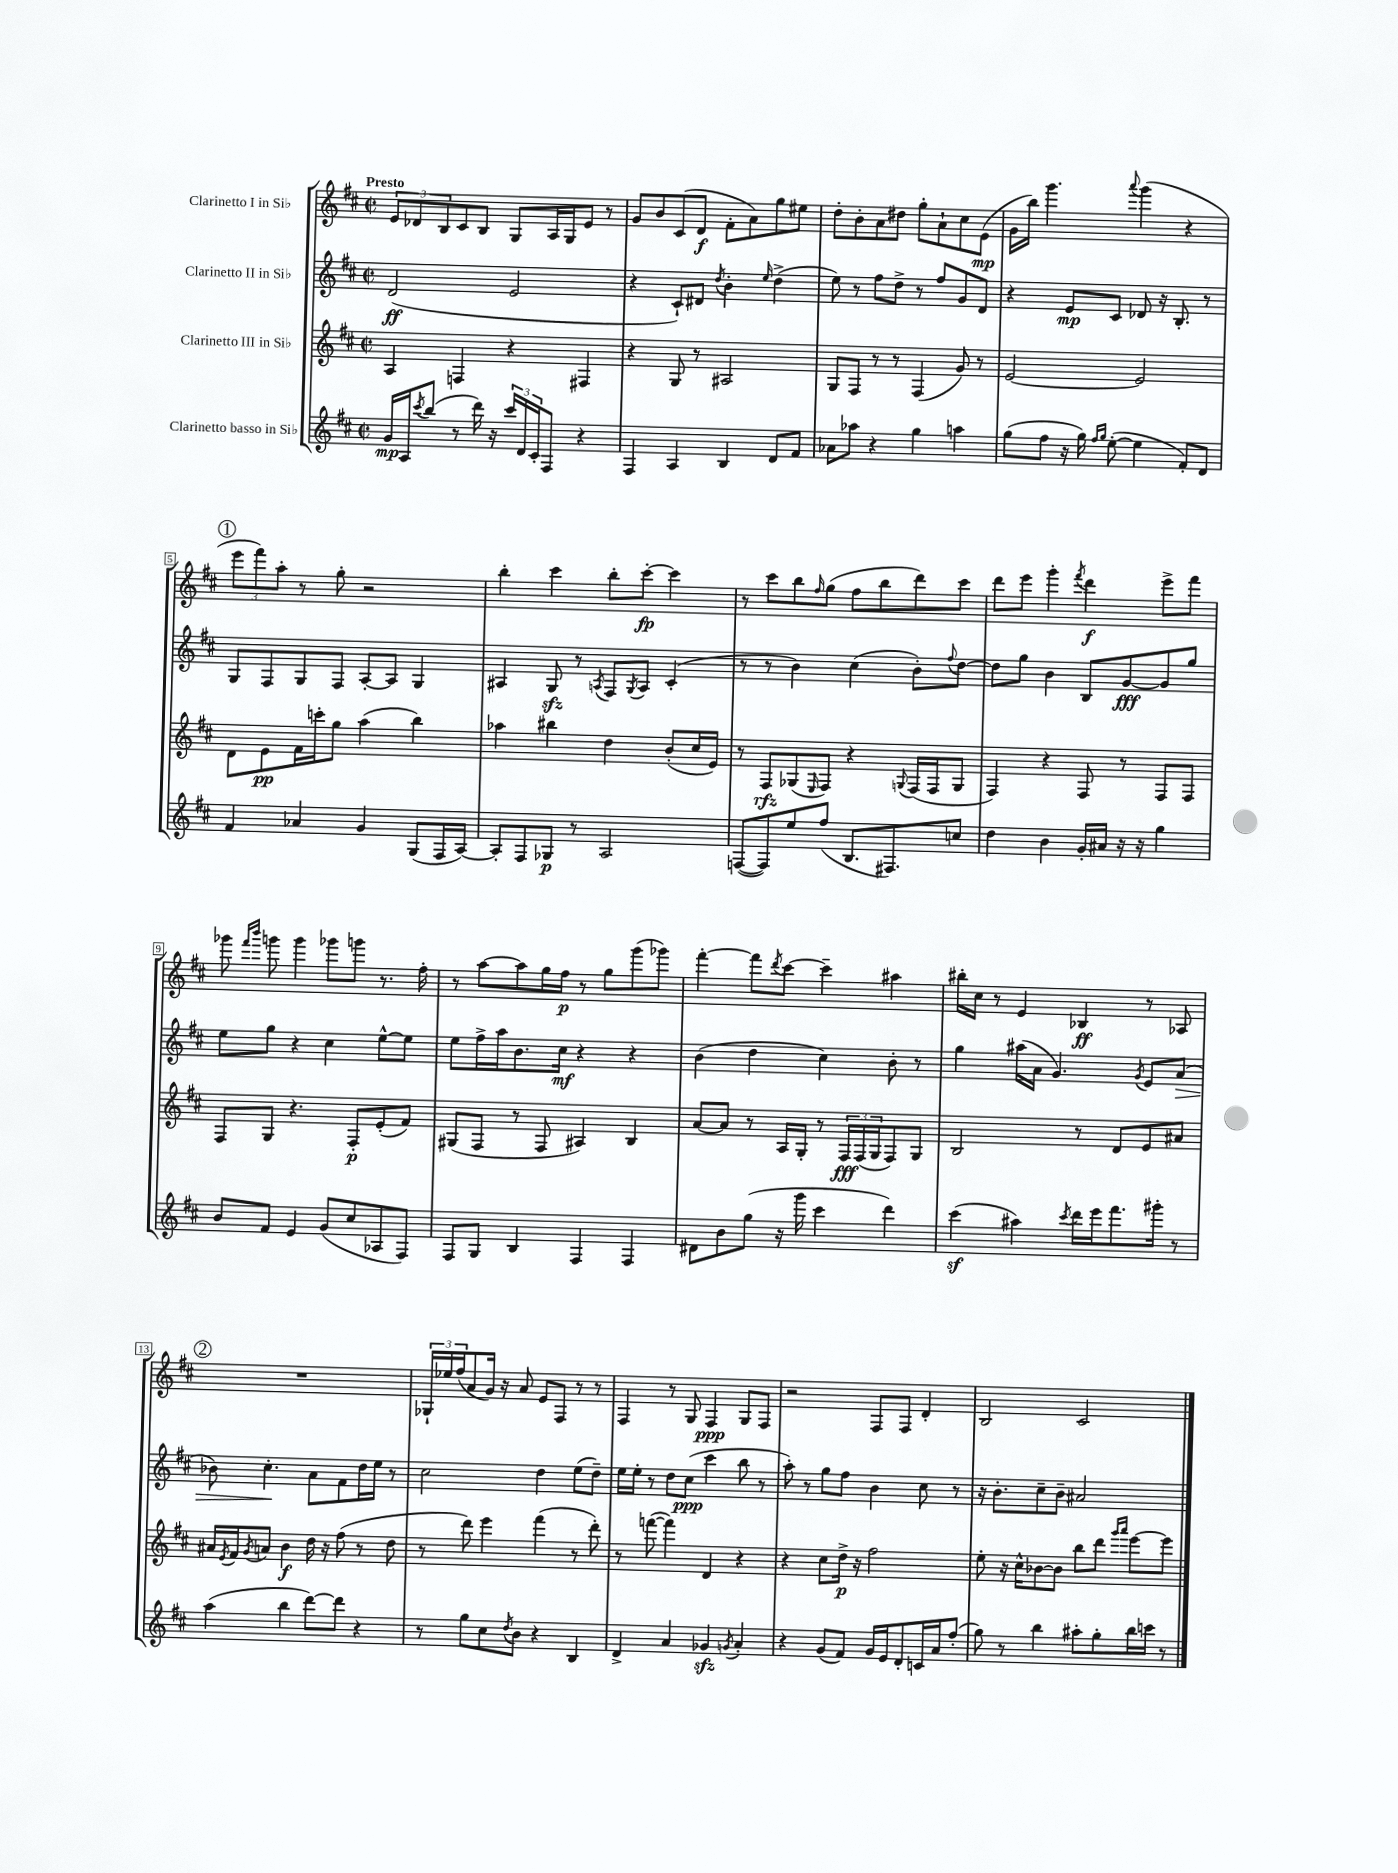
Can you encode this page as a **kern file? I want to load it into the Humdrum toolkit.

**kern	**kern	**kern	**kern
*staff4	*staff3	*staff2	*staff1
*clefG2	*clefG2	*clefG2	*clefG2
*k[f#c#]	*k[f#c#]	*k[f#c#]	*k[f#c#]
*M2/2	*M2/2	*M2/2	*M2/2
*met(c|)	*met(c|)	*met(c|)	*met(c|)
16g	4A	(2d	12e
16A	.	.	.
.	.	.	12d-
8qccc#	.	.	.
(8bb	.	.	.
.	.	.	12B
8r	4F	.	8c#
16ddd)	.	.	8B
16r	.	.	.
24ccc#	4r	2e	8G
24d	.	.	.
24c#'	.	.	.
8F#	.	.	16A
.	.	.	16G
4r	4F#	.	8e
.	.	.	8r
=	=	=	=
4F#	4r	4r	8g
.	.	.	8b
4A	8G	8c#`)	(8c#
.	8r	8d#	8d
.	.	8qdd	.
4B	2A#	4b'	8f#'
.	.	.	8a)
.	.	16qqee	.
8d	.	(4dd^	8gg
8f#	.	.	8ee#
=	=	=	=
8a-	8G	8ee)	8dd'
8aa-	8F#	8r	8b'
4r	8r	8ff#	8a
.	8r	8dd^	8dd#
4gg	(4F#	8r	8gg'
.	.	8ff#	8a`
4aa	8g)	8g	8cc#
.	8r	8d	(8e
=	=	=	=
(8gg	[2e	4r	16g
.	.	.	16bb)
8ff#	.	.	4.ggg
16r	.	8e	.
16gg)	.	.	.
16qqff#	.	.	.
16qqgg	.	.	.
([8ee'	.	8c#	.
.	.	.	8qqaaa
4ee]	2e]	8d-	(4ggg
.	.	16r	.
.	.	8.B'	.
8f#')	.	.	4r
8d	.	8r	.
=	=	=	=
4f#	8d	8G	12eee
.	.	.	12fff#)
.	8e	8F#	.
.	.	.	12aa'
4a-	16f#	8G	8r
.	16ccc'	.	.
.	8gg	8F#	8gg'
4g	(4aa	[8A'	2r
.	.	8A]	.
(8G	4bb)	4G	.
16F#	.	.	.
[16A)	.	.	.
=	=	=	=
8A']	4aa-	4A#	4bb'
8F#	.	.	.
8G-	4bb#	8G	4ccc#
8r	.	8r	.
.	.	8qA	.
2A	4dd	8F#	8bb'
.	.	8qG	.
.	.	8A	[8ccc#'
.	(8b'	(4c#'	4ccc#]
.	16cc#	.	.
.	16e)	.	.
=	=	=	=
([8F	8r	8r	8r
8F])	8F#	8r	8ccc#
8ee	(8G-	4b)	8bb
.	16qqE	.	16qqff#
(8ff#	8F#)	.	(8gg
8.B	4r	(4cc#	8ff#
.	.	.	8bb
8.F#)	.	.	.
.	8qqG	.	.
.	(16F#	8b')	8ddd)
.	16F#	.	.
.	.	8qqff#	.
8cc	8G	[8dd	8ccc#
=	=	=	=
4dd	4F#)	8dd]	8ddd
.	.	8gg	8eee
4b	4r	4b	4ggg'
.	.	.	8qfff#
16g'	8F#	8B	4ddd
16a#	.	.	.
16r	8r	[8g	.
16r	.	.	.
4gg	8F#	8g]	8eee^
.	8F#	8gg	8fff#
=	=	=	=
8b	8F#	8ee	8ggg-
.	.	.	16qqfff#
.	.	.	16qqbbb
8f#	8G	8gg	8ggg
4e	4.r	4r	4ggg
(8g	.	4cc#	8ggg-
8cc#	8F#'	.	8ggg
8A-	(8e'	[8ee^^	8.r
8F#)	8f#)	8ee]	.
.	.	.	16ff#'
=	=	=	=
8F#	(8G#	8ee	8r
8G	8F#	16ff#^	[8aa
.	.	16aa	.
4B	8r	8.b	8aa]
.	8F#	.	16gg
.	.	16cc#	16ff#
4F#	4A#)	4r	8r
.	.	.	8gg
4F#	4B	4r	(8ggg
.	.	.	8ggg-)
=	=	=	=
8d#	[8a	(4b	[4fff#'
8b	8a]	.	.
(8gg	8r	4dd	8fff#]
.	.	.	8qddd
16r	16A	.	[8ccc#
16ggg	16G'	.	.
4ccc#	8r	4cc#)	4ccc#~]
.	24F#	.	.
.	(24F#	.	.
.	24G	.	.
4ddd)	8F#)	8b'	4aa#
.	8G	8r	.
=	=	=	=
(4ccc#	2B	4gg	16bb#'
.	.	.	16cc#
.	.	.	8r
4aa#)	.	(16aa#	4e
.	.	16a	.
.	.	4.g)	.
8qccc#	.	.	.
16ddd	8r	.	4B-
16eee	.	.	.
8.fff#	8d	.	.
.	.	8qg	.
.	8e	8e	8r
16ggg#'	.	.	.
8r	8a#	(8a	8A-
=	=	=	=
(4aa	16a#	8b-)	1r
.	8qe	.	.
.	16f#	.	.
.	8qg	.	.
.	8a	4.cc#'	.
4bb	4b	.	.
[8ddd)	16dd	8a	.
.	16r	.	.
8ddd]	(8ff#	8f#	.
4r	8r	16dd	.
.	.	16ee	.
.	8dd	8r	.
=	=	=	=
8r	8r	2cc#	24G-`
.	.	.	24ee-
.	.	.	(24ff#
8gg	8ddd)	.	8a
8cc#	4eee	.	16g)
.	.	.	16r
8qdd	.	.	.
8b	.	.	8a
4r	(4fff#	4dd	8e
.	.	.	8F#
4B	8r	(8ee	8r
.	8ddd')	8dd~)	8r
=	=	=	=
4d^	8r	16ee	4F#
.	.	16ee'	.
.	([8fff	8r	.
4a	4fff])	8dd	8r
.	.	(8cc#	8G
4g-	4d	4ccc#	4F#
8qg	.	.	.
4a'	4r	8bb	8G
.	.	8r	8F#
=	=	=	=
4r	4r	8aa')	2r
.	.	8r	.
(8g	8cc#	8gg	.
8f#)	16dd^	8ff#	.
.	16r	.	.
16g	2ff#	4b	8F#
16e	.	.	.
8d'	.	.	8F#
16c	.	8cc#	4d'
16a	.	.	.
(8ff#'	.	8r	.
=	=	=	=
8gg)	8ee'	16r	2B
.	.	8.b'	.
8r	16r	.	.
.	16cc#^^	.	.
4bb	[8b-	8cc#~	.
.	8b-]	8b~	.
8aa#'	8bb	2a#	2c#
8gg'	8ddd	.	.
.	16qqggg	.	.
.	16qqaaa	.	.
16bb	[8eee	.	.
16ccc	.	.	.
8r	8eee]	.	.
==	==	==	==
*-	*-	*-	*-
